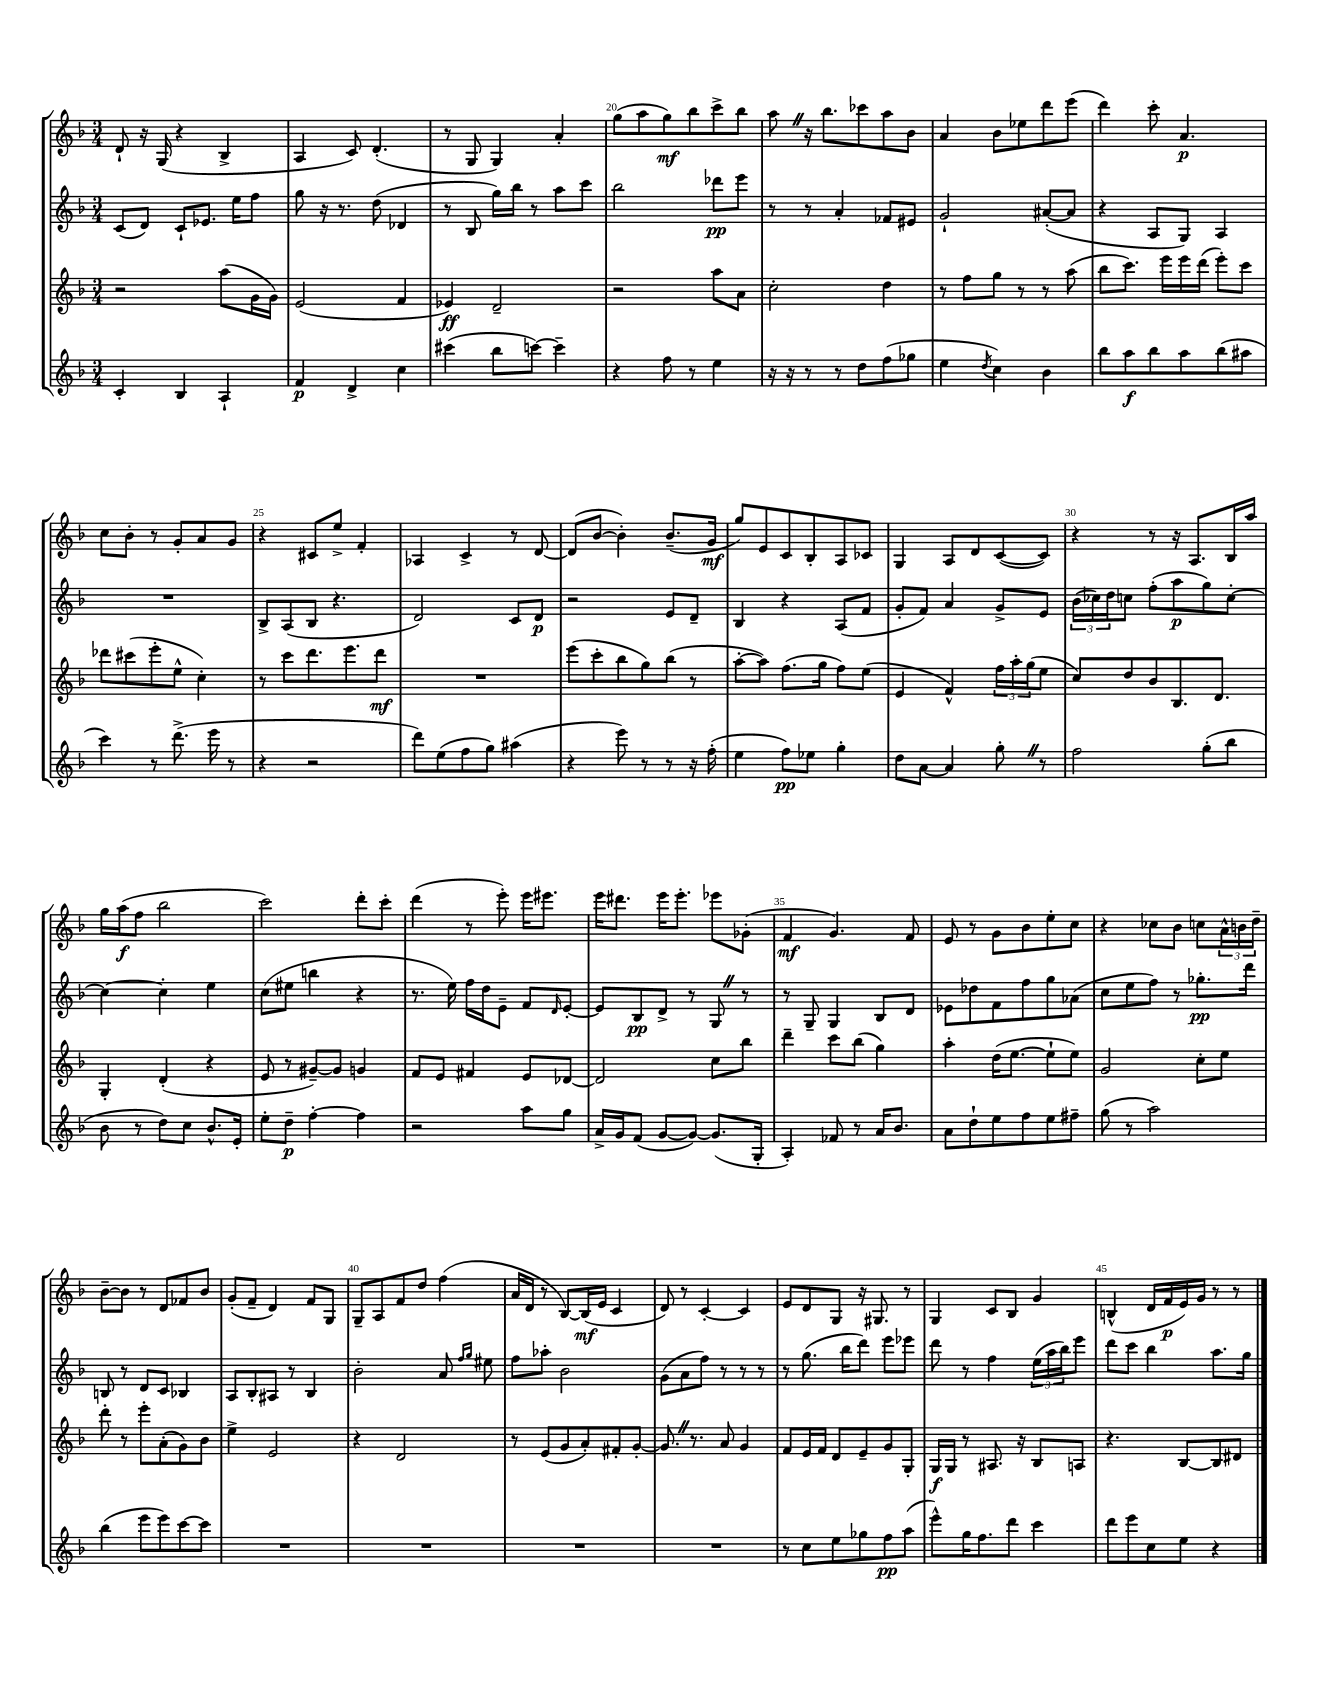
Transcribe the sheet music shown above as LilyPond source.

<<
\new StaffGroup <<
\new Staff = "s0" {
    \clef treble \key f \major \numericTimeSignature \time 3/4
    d'8-! r16 g16( r4 bes4-> |
    a4 c'8) d'4.-.( |
    r8 g8 g4) a'4-. |
    g''8( a''8 g''8\mf) bes''8 c'''8-> bes''8 |
    a''8 \once \override BreathingSign.text = \markup { \musicglyph "scripts.caesura.straight" } \breathe r16 bes''8. ces'''8 a''8 bes'8 |
    a'4 bes'8 ees''8 d'''8 e'''8( |
    d'''4) c'''8-. a'4.\p |
    c''8 bes'8-. r8 g'8-. a'8 g'8 |
    r4 cis'8 e''8-> f'4-. |
    aes4 c'4-> r8 d'8~ |
    d'8( bes'8~ bes'4-.) bes'8.--( g'16\mf |
    g''8) e'8 c'8 bes8-. a8 ces'8 |
    g4 a8 d'8 c'8~( c'8) |
    r4 r8 r16 a8. bes16 a''16 |
    g''16 a''16\f( f''8 bes''2 |
    c'''2) d'''8-. c'''8-. |
    d'''4( r8 e'''8-.) e'''16 eis'''8. |
    e'''16 dis'''8. e'''16 e'''8.-. ees'''8 ges'8-.( |
    f'4\mf g'4.) f'8 |
    e'8 r8 g'8 bes'8 e''8-. c''8 |
    r4 ces''8 bes'8 c''8 \tuplet 3/2 { a'16-^ b'16 d''16-- } |
    bes'8~-- bes'8 r8 d'8 fes'8 bes'8 |
    g'8-.( f'8-- d'4) f'8 g8 |
    g8-- a8 f'8 d''8 f''4( |
    a'16 d'16 r8 bes8~) bes16\mf( e'16 c'4 |
    d'8) r8 c'4~-. c'4 |
    e'8 d'8 g8 r16 gis8. r8 |
    g4 c'8 bes8 g'4 |
    b4-^( d'16 f'16\p e'16) g'16 r8 r8 \bar "|." |
}
\new Staff = "s1" {
    \clef treble \key f \major \numericTimeSignature \time 3/4
    c'8( d'8) c'8-! ees'8. e''16 f''8 |
    g''8 r16 r8. d''8( des'4 |
    r8 bes8 g''16) bes''16 r8 a''8 c'''8 |
    bes''2 des'''8\pp e'''8 |
    r8 r8 a'4-. fes'8 eis'8 |
    g'2-! ais'8~-.( ais'8 |
    r4 a8 g8) a4 |
    R2. |
    bes8-> a8( bes8 r4. |
    d'2) c'8 d'8\p |
    r2 e'8 d'8-- |
    bes4 r4 a8( f'8 |
    g'8-. f'8) a'4 g'8-> e'8 |
    \tuplet 3/2 { bes'16( ces''16) d''16 } c''8 f''8-.( a''8\p g''8) c''8~-. |
    c''4~ c''4-. e''4 |
    c''8( eis''8 b''4 r4 |
    r8. e''16) f''16 d''16 e'8-- f'8 \grace { d'16 } e'8~-. |
    e'8 bes8\pp d'8-> r8 g8 \once \override BreathingSign.text = \markup { \musicglyph "scripts.caesura.straight" } \breathe r8 |
    r8 g8-- g4 bes8 d'8 |
    ees'8 des''8 f'8 f''8 g''8 aes'8( |
    c''8 e''8 f''8) r8 ges''8.-.\pp d'''16 |
    b8 r8 d'8 c'8 bes4 |
    a8 bes8-. ais8 r8 bes4 |
    bes'2-. a'8 \grace { f''16 g''16 } eis''8 |
    f''8 aes''8-. bes'2 |
    g'8( a'8 f''8) r8 r8 r8 |
    r8 g''8.( bes''16 d'''8) e'''8 ees'''8 |
    d'''8 r8 f''4 \tuplet 3/2 { e''16( a''16 bes''16) } e'''8 |
    d'''8 c'''8 bes''4 a''8. g''16 \bar "|." |
}
\new Staff = "s2" {
    \clef treble \key f \major \numericTimeSignature \time 3/4
    r2 a''8( g'16 g'16) |
    e'2( f'4 |
    ees'4\ff) d'2-- |
    r2 a''8 a'8 |
    c''2-. d''4 |
    r8 f''8 g''8 r8 r8 a''8( |
    bes''8 c'''8.) e'''16 e'''16 d'''16( e'''8-.) c'''8 |
    des'''8 cis'''8( e'''8-. e''8-^ c''4-.) |
    r8 c'''8 d'''8. e'''8. d'''8\mf |
    R2. |
    e'''8( c'''8-. bes''8 g''8) bes''8( r8 |
    a''8~-. a''8) f''8.( g''16 f''8) e''8( |
    e'4 f'4-^) \tuplet 3/2 { f''16 a''16-. g''16( } e''8 |
    c''8) d''8 bes'8 bes8. d'8. |
    g4-. d'4-.( r4 |
    e'8 r8 gis'8~--) gis'8 g'4 |
    f'8 e'8 fis'4 e'8 des'8~ |
    des'2 c''8 bes''8 |
    d'''4-- c'''8 bes''8( g''4) |
    a''4-. d''16( e''8.~ e''8-! e''8) |
    g'2 c''8-. e''8 |
    d'''8-. r8 e'''8-. a'8-.( g'8) bes'8 |
    e''4-> e'2 |
    r4 d'2 |
    r8 e'8( g'8 a'8-.) fis'8-. g'8~-. |
    g'8. \once \override BreathingSign.text = \markup { \musicglyph "scripts.caesura.straight" } \breathe r8. a'8 g'4 |
    f'8 e'16 f'16 d'8 e'8-- g'8 g8-. |
    g16\f g16 r8 ais8. r16 bes8 a8 |
    r4. bes8~ bes8 dis'8 \bar "|." |
}
\new Staff = "s3" {
    \clef treble \key f \major \numericTimeSignature \time 3/4
    c'4-. bes4 a4-! |
    f'4\p d'4-> c''4 |
    cis'''4( bes''8 c'''8~) c'''4-- |
    r4 f''8 r8 e''4 |
    r16 r16 r8 r8 d''8 f''8( ges''8 |
    e''4 \acciaccatura { d''8 } c''4) bes'4 |
    bes''8 a''8\f bes''8 a''8 bes''8( ais''8 |
    c'''4) r8 d'''8.->( e'''16 r8 |
    r4 r2 |
    d'''8) e''8( f''8 g''8) ais''4( |
    r4 e'''8) r8 r8 r16 f''16-.( |
    e''4 f''8\pp) ees''8 g''4-. |
    d''8 a'8~ a'4 g''8-. \once \override BreathingSign.text = \markup { \musicglyph "scripts.caesura.straight" } \breathe r8 |
    f''2 g''8-.( bes''8 |
    bes'8 r8 d''8) c''8 bes'8.-^ e'16-. |
    e''8-. d''8--\p f''4~-. f''4 |
    r2 a''8 g''8 |
    a'16-> g'16 f'8( g'8~ g'8~) g'8.( g16-. |
    a4-.) fes'8 r8 a'16 bes'8. |
    a'8 d''8-! e''8 f''8 e''8 fis''8-- |
    g''8( r8 a''2) |
    bes''4( e'''8 e'''8) c'''8~ c'''8 |
    R2. |
    R2. |
    R2. |
    R2. |
    r8 c''8 e''8 ges''8 f''8\pp a''8( |
    e'''8-^) g''16 f''8. d'''8 c'''4 |
    d'''8 e'''8 c''8 e''8 r4 \bar "|." |
}
>>
>>
\layout { \context { \Score currentBarNumber = #17 \override BarNumber.break-visibility = ##(#f #t #t) barNumberVisibility = #(every-nth-bar-number-visible 5) } }
